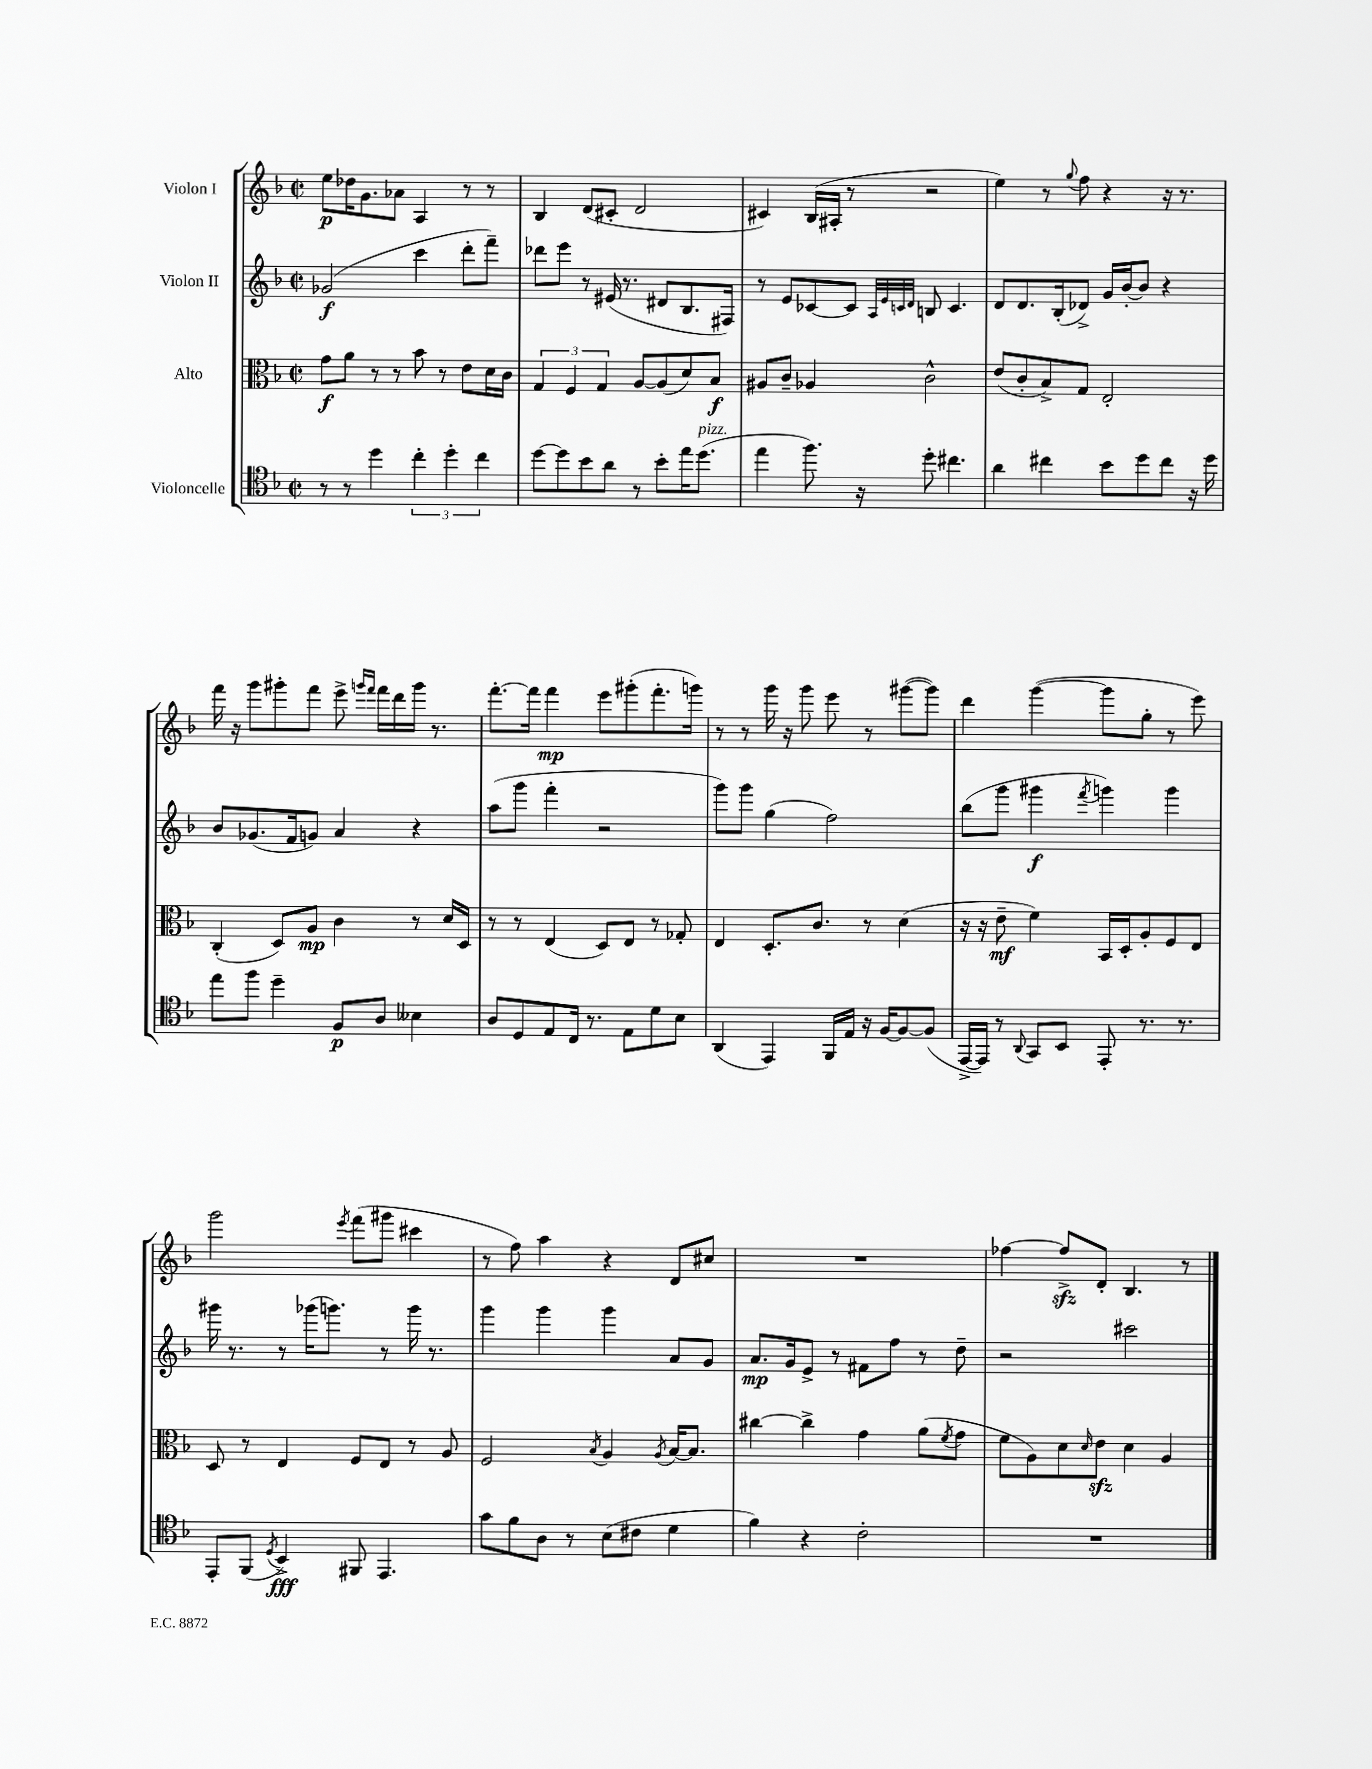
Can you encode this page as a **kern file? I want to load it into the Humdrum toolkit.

**kern	**dynam	**kern	**dynam	**kern	**dynam	**kern	**dynam
*part4	*part4	*part3	*part3	*part2	*part2	*part1	*part1
*staff4	*staff4	*staff3	*staff3	*staff2	*staff2	*staff1	*staff1
*I"Violoncelle	*	*I"Alto	*	*I"Violon II	*	*I"Violon I	*
*clefC4	*	*clefC3	*	*clefG2	*	*clefG2	*
*k[b-]	*	*k[b-]	*	*k[b-]	*	*k[b-]	*
*M2/2	*	*M2/2	*	*M2/2	*	*M2/2	*
*met(c|)	*	*met(c|)	*	*met(c|)	*	*met(c|)	*
=1	=1	=1	=1	=1	=1	=1	=1
8r	.	8g\L	f	(2g-X/	f	8ee\L	p
8r	.	8a\J	.	.	.	16dd-X\K	.
.	.	.	.	.	.	8.g\	.
4dd\	.	8r	.	.	.	.	.
.	.	8r	.	.	.	8a-X\J	.
6cc'\	.	8b-\	.	4ccc\	.	4A/	.
.	.	8r	.	.	.	.	.
6dd'\	.	.	.	.	.	.	.
.	.	8e\L	.	8ddd'\L	.	8r	.
6cc\	.	.	.	.	.	.	.
.	.	16d\L	.	8fff~\J)	.	8r	.
.	.	16c\JJ	.	.	.	.	.
=2	=2	=2	=2	=2	=2	=2	=2
[8dd\L	.	6G/	.	8ddd-X\L	.	4B-/	.
8dd\]	.	.	.	8eee\J	.	.	.
.	.	6F/	.	.	.	.	.
8b-\	.	.	.	8r	.	(8d/L	.
.	.	6G/	.	.	.	.	.
8a\J	.	.	.	(16e#X/	.	8c#X'/J	.
.	.	.	.	8.r	.	.	.
8r	.	[8A/L	.	.	.	2d/	.
8b-'\L	.	(8A/]	.	8d#X/L	.	.	.
16ee\K	.	8d/)	.	8.B-/	.	.	.
!LO:TX:a:i:t=pizz.	!	!	!	!	!	!	!
(8.dd\J	.	.	.	.	.	.	.
.	.	8B-/J	f	.	.	.	.
.	.	.	.	16F#X/Jk)	.	.	.
=3	=3	=3	=3	=3	=3	=3	=3
4ee\	.	8A#X/L	.	8r	.	4c#X/)	.
.	.	8c~/J	.	8e/L	.	.	.
8.ff\)	.	4A-X/	.	[8c-X/	.	(16B-/LL	.
.	.	.	.	.	.	16A#X'/JJ	.
.	.	.	.	8c-/J]	.	8r	.
16r	.	.	.	.	.	.	.
.	.	.	.	32qqA/LLL	.	.	.
.	.	.	.	32qqe/	.	.	.
.	.	.	.	32qqcn/	.	.	.
.	.	.	.	32qqd/JJJ	.	.	.
8dd'\	.	2c^^\	.	8Bn/	.	2r	.
4.cc#X\	.	.	.	4.c/	.	.	.
=4	=4	=4	=4	=4	=4	=4	=4
4a\	.	(8e/L	.	8d/L	.	4ee\)	.
.	.	8c'/	.	8.d/	.	.	.
4cc#X\	.	8B-^/)	.	.	.	8r	.
.	.	.	.	(16B-'/k	.	.	.
.	.	.	.	.	.	8qqgg/	.
.	.	8G/J	.	8d-X^/J)	.	8ff\	.
8b-\L	.	2E'/	.	16g/LL	.	4r	.
.	.	.	.	[16b-'/J	.	.	.
8dd\	.	.	.	8b-/J]	.	.	.
8cc#\J	.	.	.	4r	.	16r	.
.	.	.	.	.	.	8.r	.
16r	.	.	.	.	.	.	.
16dd\	.	.	.	.	.	.	.
!!LO:LB:g=z
=5	=5	=5	=5	=5	=5	=5	=5
8ee\L	.	(4C'/	.	8b-/L	.	16fff\	.
.	.	.	.	.	.	16r	.
8ff\J	.	.	.	(8.g-X/	.	8ggg\L	.
4dd~\	.	8D/L)	.	.	.	8ggg#X'\	.
.	.	.	.	16f/k	.	.	.
.	.	8A/J	mp	8gn/J)	.	8fff\J	.
8F/L	p	4c\	.	4a/	.	8eee^\	.
.	.	.	.	.	.	16qqgggn/LL	.
.	.	.	.	.	.	16qqfff/JJ	.
8A/J	.	.	.	.	.	16fff\LL	.
.	.	.	.	.	.	16ddd\	.
4B--X\	.	8r	.	4r	.	16ggg\JJ	.
.	.	.	.	.	.	8.r	.
.	.	16d/LL	.	.	.	.	.
.	.	16D/JJ	.	.	.	.	.
=6	=6	=6	=6	=6	=6	=6	=6
8A/L	.	8r	.	(8aa\L	.	[8.fff'\L	.
8D/	.	8r	.	8ggg\J	.	.	.
.	.	.	.	.	.	16fff\Jk]	.
8E/	.	(4E/	.	4fff'\	.	4fff\	mp
16C/Jk	.	.	.	.	.	.	.
8.r	.	.	.	.	.	.	.
.	.	8D/L)	.	2r	.	8eee\L	.
8E\L	.	8E/J	.	.	.	(8ggg#X'\	.
8d\	.	8r	.	.	.	8.fff'\	.
8B-\J	.	8G-X'/	.	.	.	.	.
.	.	.	.	.	.	16gggn\Jk)	.
=7	=7	=7	=7	=7	=7	=7	=7
(4AA/	.	4E/	.	8ggg\L)	.	8r	.
.	.	.	.	8ggg\J	.	8r	.
4EE/)	.	8.D'/L	.	(4gg\	.	16ggg\	.
.	.	.	.	.	.	16r	.
.	.	.	.	.	.	8ggg\	.
.	.	8.c/J	.	.	.	.	.
16FF/LL	.	.	.	2ff\)	.	8eee\	.
16E/JJ	.	.	.	.	.	.	.
16r	.	8r	.	.	.	8r	.
[16F/KL	.	.	.	.	.	.	.
8F/_	.	(4d\	.	.	.	([8ggg#X\L	.
(8F/J]	.	.	.	.	.	8ggg#\J])	.
=8	=8	=8	=8	=8	=8	=8	=8
[16EE^/LL	.	16r	.	(8bb-\L	.	4ddd\	.
16EE/JJ])	.	16r	.	.	.	.	.
8r	.	8e~\	mf	8ggg\J	.	.	.
8qqAA/	.	.	.	.	.	.	.
8GG/L	.	4f\)	.	4ggg#X\	f	([4ggg\	.
8BB-/J	.	.	.	.	.	.	.
.	.	.	.	8qfff/	.	.	.
8EE'/	.	16BB-/LL	.	4gggn\)	.	8ggg\L]	.
.	.	16D'/J	.	.	.	.	.
8.r	.	8A'/	.	.	.	8gg'\J	.
.	.	8F/	.	4ggg\	.	8r	.
8.r	.	.	.	.	.	.	.
.	.	8E/J	.	.	.	8eee\)	.
!!LO:LB:g=z
=9	=9	=9	=9	=9	=9	=9	=9
8EE'/L	.	8D/	.	16ggg#X\	.	2ggg\	.
.	.	.	.	8.r	.	.	.
(8FF/J	.	8r	.	.	.	.	.
8qD/	.	.	.	.	.	.	.
4BB-^/)	fff	4E/	.	8r	.	.	.
.	.	.	.	(16ggg-X\KL	.	.	.
.	.	.	.	8.gggn\J)	.	.	.
.	.	.	.	.	.	8qeee/	.
8FF#X/	.	8F/L	.	.	.	(8fff\L	.
4.EE/	.	8E/J	.	8r	.	8ggg#X\J	.
.	.	8r	.	16ggg\	.	4ccc#X\	.
.	.	.	.	8.r	.	.	.
.	.	8A/	.	.	.	.	.
=10	=10	=10	=10	=10	=10	=10	=10
8g\L	.	2F/	.	4ggg\	.	8r	.
8f\	.	.	.	.	.	8ff\)	.
8A\J	.	.	.	4ggg\	.	4aa\	.
8r	.	.	.	.	.	.	.
.	.	8qB-/	.	.	.	.	.
(8B-\L	.	4A/	.	4ggg\	.	4r	.
8c#X\J	.	.	.	.	.	.	.
.	.	8qA/	.	.	.	.	.
4d\	.	[16B-/KL	.	8a/L	.	8d/L	.
.	.	8.B-/J]	.	.	.	.	.
.	.	.	.	8g/J	.	8cc#X/J	.
=11	=11	=11	=11	=11	=11	=11	=11
4f\)	.	[4cc#X\	.	8.a/L	mp	1r	.
.	.	.	.	16g/k	.	.	.
4r	.	4cc#^\]	.	8e^/J	.	.	.
.	.	.	.	8r	.	.	.
2c'\	.	4g\	.	8f#X\L	.	.	.
.	.	.	.	8ff\J	.	.	.
.	.	(8a\L	.	8r	.	.	.
.	.	8qf/	.	.	.	.	.
.	.	8g\J	.	8dd~\	.	.	.
=12	=12	=12	=12	=12	=12	=12	=12
1r	.	8f\L	.	2r	.	[4ff-X\	.
.	.	8A\)	.	.	.	.	.
.	.	8d\	.	.	.	8ff-zz^/L]	.
.	.	16qqd/	.	.	.	.	.
.	.	8ezz\J	.	.	.	8d'/J	.
.	.	4d\	.	2ccc#X\	.	4.B-/	.
.	.	4A/	.	.	.	.	.
.	.	.	.	.	.	8r	.
==	==	==	==	==	==	==	==
*-	*-	*-	*-	*-	*-	*-	*-
